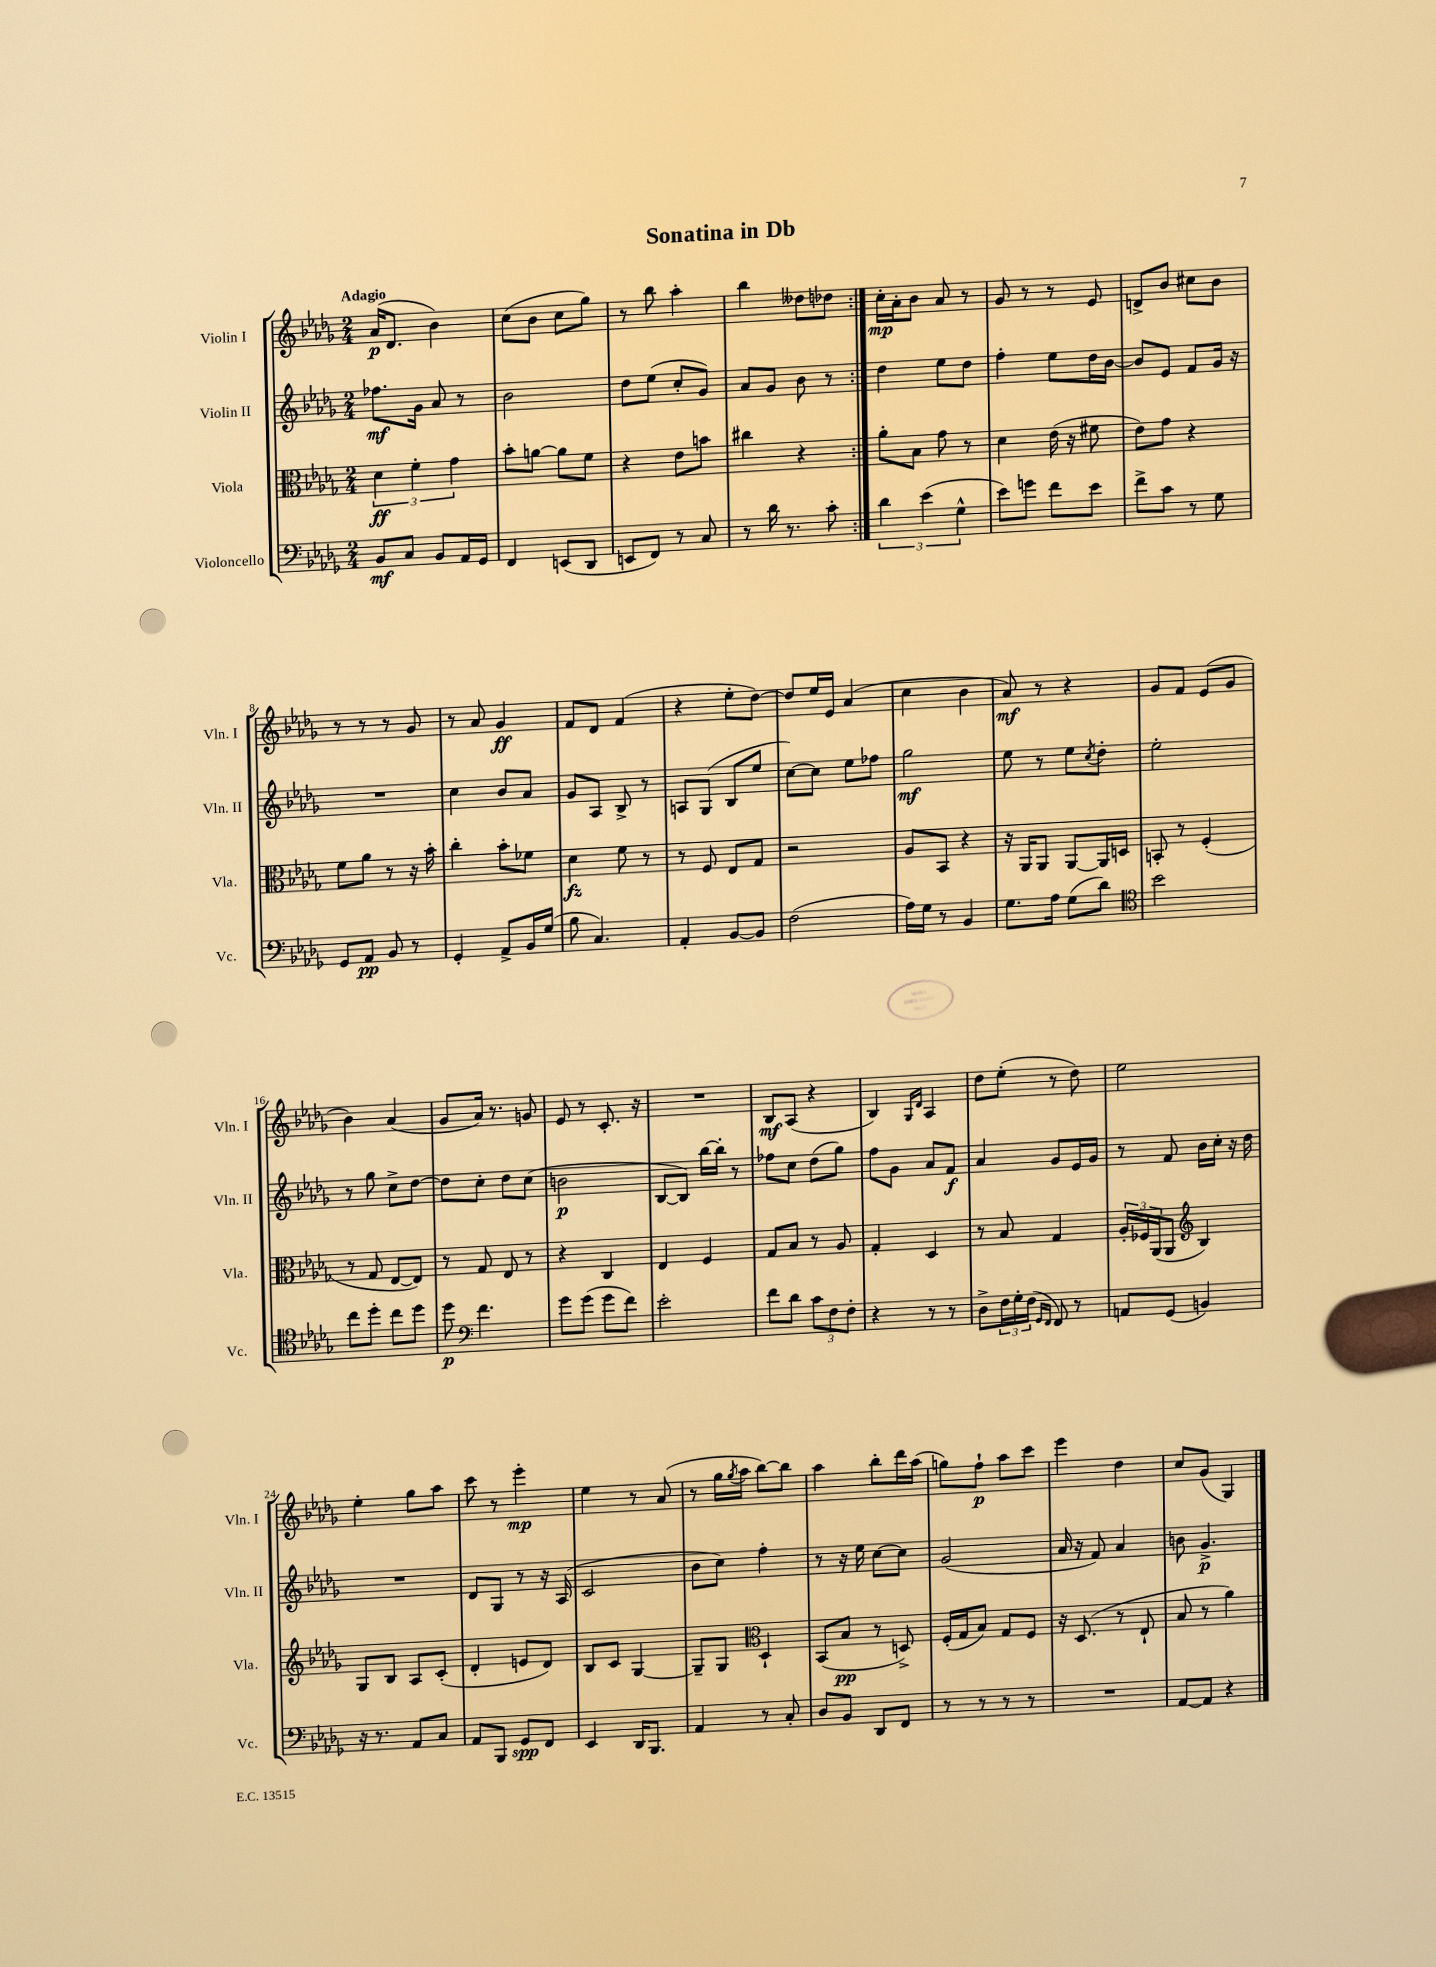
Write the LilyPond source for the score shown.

\header { title = "Sonatina in Db" }
<<
\new StaffGroup <<
\new Staff = "s0" \with { instrumentName = "Violin I" shortInstrumentName = "Vln. I" } {
    \clef treble \key des \major \numericTimeSignature \time 2/4 \tempo "Adagio"
    \repeat volta 2 { aes'16\p( des'8. bes'4) |
    c''8( bes'8 c''8 ges''8) |
    r8 bes''8 aes''4-. |
    bes''4 deses''8 des''8 | }
    c''16-.\mp aes'16-. bes'8 aes'8 r8 |
    ges'8 r8 r8 ees'8 |
    d'8-> bes'8 cis''8 bes'8 |
    r8 r8 r8 ges'8 |
    r8 aes'8 ges'4\ff |
    f'8 des'8 f'4( |
    r4 ees''8-. des''8~) |
    des''8 ees''16 ees'16 aes'4( |
    c''4 bes'4 |
    aes'8\mf) r8 r4 |
    ges'8 f'8 ees'8( ges'8 |
    bes'4) aes'4( |
    ges'8 aes'16) r8. g'8 |
    ees'8 r8 c'8.-. r16 |
    R2 |
    bes8\mf aes8( r4 |
    bes4) \grace { ges16 des'16 } aes4 |
    des''8 ees''8-.( r8 des''8) |
    ees''2 |
    ees''4-. ges''8 aes''8 |
    c'''8 r8 ees'''4-.\mp |
    ees''4 r8 aes'8( |
    r8 ges''16 \acciaccatura { ges''8 } aes''16 bes''8~) bes''8 |
    aes''4 bes''8-. des'''16 aes''16( |
    g''8) f''8-!\p aes''8 c'''8 |
    ees'''4 des''4 |
    c''8 ges'8( ges4) \bar "|." |
}
\new Staff = "s1" \with { instrumentName = "Violin II" shortInstrumentName = "Vln. II" } {
    \clef treble \key des \major \numericTimeSignature \time 2/4
    \repeat volta 2 { fes''8.\mf ges'16 aes'8 r8 |
    bes'2 |
    des''8 ees''8( c''8-. ges'8) |
    aes'8 ges'8 bes'8 r8 | }
    des''4 ees''8 des''8 |
    f''4-. ees''8 des''16 bes'16~ |
    bes'8 ees'8 f'8 ges'16 r16 |
    R2 |
    c''4 bes'8 aes'8 |
    ges'8 aes8 bes8-> r8 |
    a8 ges8( bes8 ees''8 |
    c''8~) c''8 ees''8 fes''8 |
    ges''2\mf |
    ees''8 r8 ees''8 \acciaccatura { c''8 } des''8-. |
    ees''2-. |
    r8 ges''8 c''8-> des''8~ |
    des''8 c''8-. des''8 c''8( |
    b'2\p |
    bes8~ bes8) bes''16~ bes''16-. r8 |
    fes''8 c''8 des''8( ges''8) |
    f''8 ges'8 aes'8 f'8\f |
    aes'4 ges'8 ees'16 ges'16 |
    r8 f'8 bes'16 c''16-. r16 des''16 |
    R2 |
    des'8 ges8 r8 r16 aes16( |
    c'2 |
    bes'8 c''8) f''4-. |
    r8 r16 ees''16 c''8~ c''8 |
    ges'2( |
    aes'16 r16 f'8) aes'4 |
    b'8 ges'4.->\p \bar "|." |
}
\new Staff = "s2" \with { instrumentName = "Viola" shortInstrumentName = "Vla." } {
    \clef alto \key des \major \numericTimeSignature \time 2/4
    \repeat volta 2 { \tuplet 3/2 { des'4\ff f'4-. ges'4 } |
    bes'8-. a'8~ a'8 f'8 |
    r4 ees'8 b'8 |
    cis''4 r4 | }
    aes'8-. bes8 ges'8 r8 |
    des'4 ees'16( r16 fis'8 |
    ees'8) ges'8 r4 |
    f'8 aes'8 r8 r16 bes'16-. |
    c''4-. bes'8-. fes'8 |
    des'4\fz f'8 r8 |
    r8 f8 ees8 ges8 |
    r2 |
    aes8 bes,8 r4 |
    r16 aes,16 aes,8 aes,8~ aes,16 d16 |
    b,8-. r8 f4-.( |
    r8 ges8 ees8~ ees8) |
    r8 ges8 ees8 r8 |
    r4 c4 |
    ees4 f4 |
    ges8 bes8 r8 aes8 |
    ges4-. des4 |
    r8 bes8 ges4 |
    \tuplet 3/2 { aes16-. fes16 aes,16( } aes,8 \clef treble bes4) |
    ges8 bes8 aes8 c'8-.( |
    des'4-. e'8 des'8) |
    bes8 c'8 ges4~ |
    ges8-- ges8 \clef alto des4-! |
    bes,8( bes8\pp r8 d8->) |
    f16-.( ges16 bes8) ges8 f8 |
    r16 des8.( r8 ees8-! |
    bes8 r8 aes'4) \bar "|." |
}
\new Staff = "s3" \with { instrumentName = "Violoncello" shortInstrumentName = "Vc." } {
    \clef bass \key des \major \numericTimeSignature \time 2/4
    \repeat volta 2 { bes,8\mf c8 bes,8 aes,16 ges,16 |
    f,4 e,8( des,8 |
    e,8 f,8) r8 c8 |
    r8 des'16 r8. c'8-. | }
    \tuplet 3/2 { des'4 ees'4( ges4-^ } |
    ees'8) g'8 f'8 ees'8 |
    f'8-> c'8 r8 ges8 |
    ges,8 aes,8\pp bes,8 r8 |
    ges,4-. aes,8-> bes,16 ges16( |
    bes8 c4.) |
    aes,4-. bes,8~ bes,8 |
    f2( |
    aes16) ges16 r8 bes,4 |
    ges8. aes16 ges8( des'8) |
    \clef tenor bes'2 |
    c''8 des''8-. c''8 des''8 |
    des''8\p \clef bass f'4. |
    ges'8 ges'8( ges'8 f'8) |
    ees'2-. |
    f'8 des'8 \tuplet 3/2 { c'8 f8 f8-. } |
    r4 r8 r8 |
    des8-> \tuplet 3/2 { f16 ges16-. f16( } \grace { ges,16 f,16 } f,8) r8 |
    a,8 ges,8( b,4) |
    r16 r8. aes,8 c8 |
    aes,8 bes,,8 ges,8\spp f,8 |
    ees,4 des,16 bes,,8. |
    aes,4 r8 c8-. |
    des8 bes,8 des,8 f,8 |
    r8 r8 r8 r8 |
    R2 |
    aes,8~ aes,8 r4 \bar "|." |
}
>>
>>
